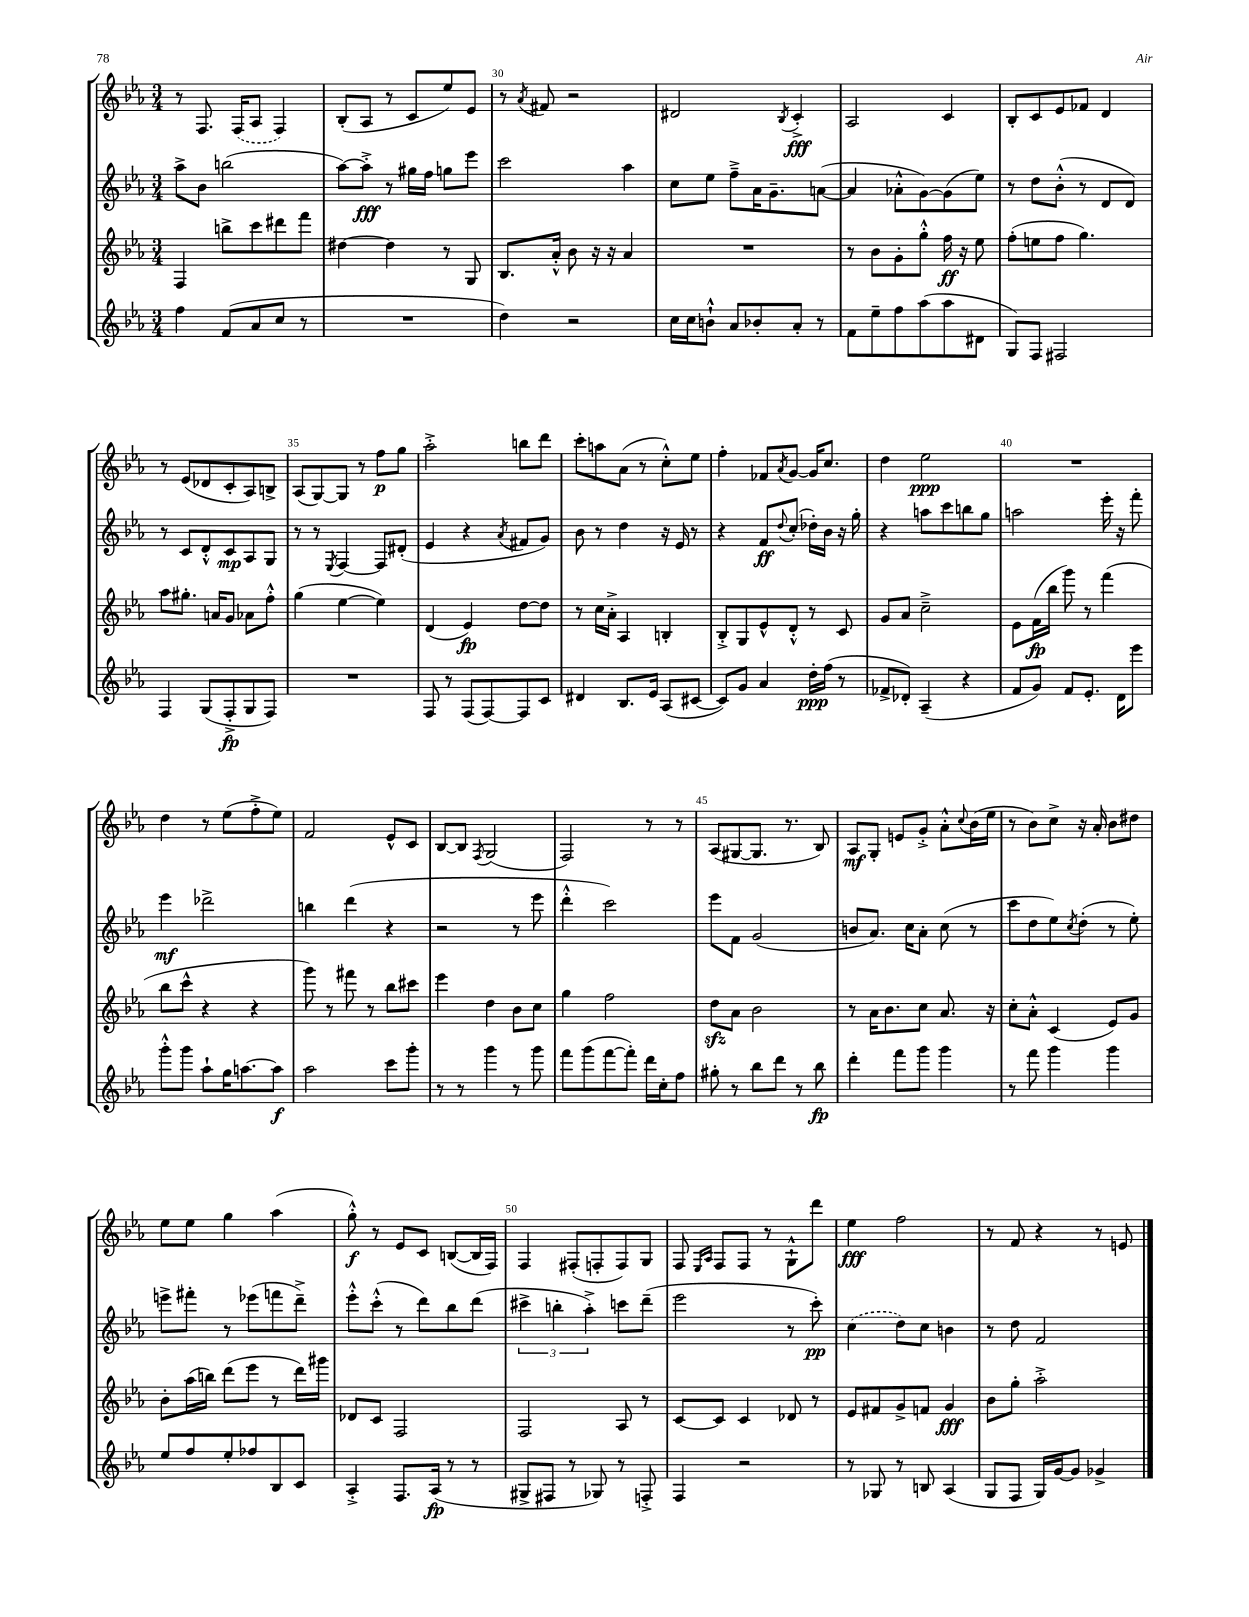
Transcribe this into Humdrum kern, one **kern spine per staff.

**kern	**kern	**kern	**kern
*staff4	*staff3	*staff2	*staff1
*clefG2	*clefG2	*clefG2	*clefG2
*k[b-e-a-]	*k[b-e-a-]	*k[b-e-a-]	*k[b-e-a-]
*M3/4	*M3/4	*M3/4	*M3/4
4ff	4F	8aa-^	8r
.	.	8b-	8.F
(8f	8bb^	(2bb	.
.	.	.	(16F
8a-	8ccc	.	8A-
8cc	8ddd#	.	4F)
8r	8fff	.	.
=	=	=	=
2.r	[4dd#	[8aa-)	(8B-'
.	.	8aa-'^]	8A-
.	4dd#]	8r	8r
.	.	16gg#	8c
.	.	16ff	.
.	8r	8gg	8ee-)
.	8G	8eee-	8e-
=	=	=	=
4dd)	8.B-	2ccc	8r
.	.	.	8qa-
.	.	.	8f#
.	16a-'^^	.	.
2r	8b-	.	2r
.	16r	.	.
.	16r	.	.
.	4a-	4aa-	.
=	=	=	=
16cc	2.r	8cc	2d#
16cc	.	.	.
8b`^^	.	8ee-	.
8a-	.	8ff~^	.
8b-'	.	16a-	.
.	.	8.g~	.
.	.	.	8qB-
8a-'	.	.	4c'^
8r	.	([8a	.
=	=	=	=
8f	8r	4a]	2A-
8ee-~	8b-	.	.
8ff	8g'	8a-'^^	.
(8aa-	8gg'^^	[8g)	.
8aa-	16ff	(8g]	4c
.	16r	.	.
8d#	8ee-	8ee-)	.
=	=	=	=
8G)	(8ff'	8r	8B-'
8F	8ee	8dd	8c
2F#	8ff	(8b-'^^	8e-
.	4.gg)	8r	8f-
.	.	8d	4d
.	.	8d)	.
=	=	=	=
4F	8aa-	8r	8r
.	8.gg#'	8c	(8e-
(8G	.	8d'^^	8d-
.	16a	.	.
8F'^	8g	8c	8c'
8G	8a-	8A-	8A-)
8F)	8ff'^^	8G	8B^
=	=	=	=
2.r	(4gg	8r	(8A-
.	.	8r	[8G)
.	.	8qE-	.
.	[4ee-	[4F	8G]
.	.	.	8r
.	4ee-])	8F]	8ff
.	.	(8d#'	8gg
=	=	=	=
8F	(4d	4e-	2aa-'^
8r	.	.	.
(8F	4e-)	4r	.
[8F)	.	.	.
.	.	8qa-	.
8F]	[8dd	8f#	8bb
8c	8dd]	8g)	8ddd
=	=	=	=
4d#	8r	8b-	8ccc'
.	16cc	8r	8aa
.	16a-'^	.	.
8.B-	4A-	4dd	(8a-
.	.	.	8r
16e-	.	.	.
(8A-	4B'	16r	8cc'^^)
.	.	16e-	.
[8c#	.	8r	8ee-
=	=	=	=
8c#])	8B-'^	4r	4ff'
8g	8G	.	.
4a-	8e-^^	8f	8f-
.	.	8qqdd	8qa-
.	8d'^^	(8cc'	[8g
16dd'	8r	16dd-')	16g]
(16ff	.	16b-	8.cc
8r	8c	16r	.
.	.	16gg'	.
=	=	=	=
8f-^	8g	4r	4dd
8d-')	8a-	.	.
(4A-~	2cc~^	8aa	2ee-
.	.	8ccc	.
4r	.	8bb	.
.	.	8gg	.
=	=	=	=
8f	8e-	2aa	2.r
8g)	(16f	.	.
.	16bb-	.	.
8f	8ggg)	.	.
8.e-'	8r	.	.
.	(4fff	16eee-'	.
16d	.	16r	.
8eee-	.	8fff'	.
=	=	=	=
8ggg'^^	8bb-	4eee-	4dd
8ggg	8ccc^^	.	.
8aa-`	4r	2ddd-^	8r
16gg	.	.	(8ee-
[8.aa	.	.	.
.	4r	.	8ff'^
8aa]	.	.	8ee-)
=	=	=	=
2aa-	8ggg)	4bb	2f
.	8r	.	.
.	8fff#	(4ddd	.
.	8r	.	.
8ccc	8bb-	4r	8e-^^
8ggg'	8ccc#	.	8c
=	=	=	=
8r	4eee-	2r	[8B-
8r	.	.	8B-]
.	.	.	8qF
4ggg	4dd	.	(2G
8r	8b-	8r	.
8ggg	8cc	8eee-	.
=	=	=	=
8fff	4gg	4ddd'^^	2F)
(8ggg	.	.	.
[8fff	2ff	2ccc)	.
8fff'])	.	.	.
16ddd	.	.	8r
16cc'	.	.	.
8ff	.	.	8r
=	=	=	=
8gg#'	8dd	8eee-	(8A-
8r	8a-	8f	[8G#
8bb-	2b-	(2g	8.G#]
8ddd	.	.	.
.	.	.	8.r
8r	.	.	.
8bb-	.	.	8B-)
=	=	=	=
4ddd'	8r	8b	8A-
.	16a-	8.a-)	8G'
.	8.b-	.	.
8fff	.	.	8e
.	.	16cc	.
8ggg	8cc	8a-'	8g'^
4ggg	8.a-	(8cc	8a-'^^
.	.	.	8qqcc
.	.	8r	(16b-
.	16r	.	16ee-
=	=	=	=
8r	8cc'	8ccc	8r
8fff	8a-'^^	8dd	8b-)
4ggg	(4c	8ee-)	8cc^
.	.	8qcc	.
.	.	(8dd'	16r
.	.	.	16a-'
4ggg	8e-)	8r	8b-
.	8g	8ee-')	8dd#
=	=	=	=
8ee-	8b-'	8eee^	8ee-
8ff	(16aa-	8fff#'	8ee-
.	16bb)	.	.
8ee-'	(8ddd	8r	4gg
8ff-	8eee-	(8eee-	.
8B-	8r	8fff	(4aa-
8c	16ddd)	8ddd~^)	.
.	16ggg#	.	.
=	=	=	=
4A-'^	8d-	8eee-'^^	8gg'^^)
.	8c	(8ccc'^^	8r
8.F	2F	8r	8e-
.	.	8ddd)	8c
(16A-	.	.	.
8r	.	8bb-	([8B
8r	.	(8ddd	16B]
.	.	.	16F)
=	=	=	=
8G#^	2F	6ccc#^	4F
8F#	.	.	.
.	.	6bb'	.
8r	.	.	(8F#'
.	.	6aa-'^)	.
8G-)	.	.	8F'
8r	8A-	8ccc	8F)
8F'^	8r	(8ddd~	8G
=	=	=	=
4F	[8c	2eee-	8F
.	.	.	16qqE-
.	.	.	16qqA-
.	8c]	.	8F
2r	4c	.	8F
.	.	.	8r
.	8d-	8r	8G`^^
.	8r	8ccc')	8ddd
=	=	=	=
8r	8e-	(4cc	4ee-
8G-	8f#	.	.
8r	8g^	8dd)	2ff
8B	8f	8cc	.
(4A-	4g	4b	.
=	=	=	=
8G	8b-	8r	8r
8F	8gg'	8dd	8f
16G)	2aa-'^	2f	4r
[16g	.	.	.
8g]	.	.	.
4g-^	.	.	8r
.	.	.	8e
==	==	==	==
*-	*-	*-	*-
